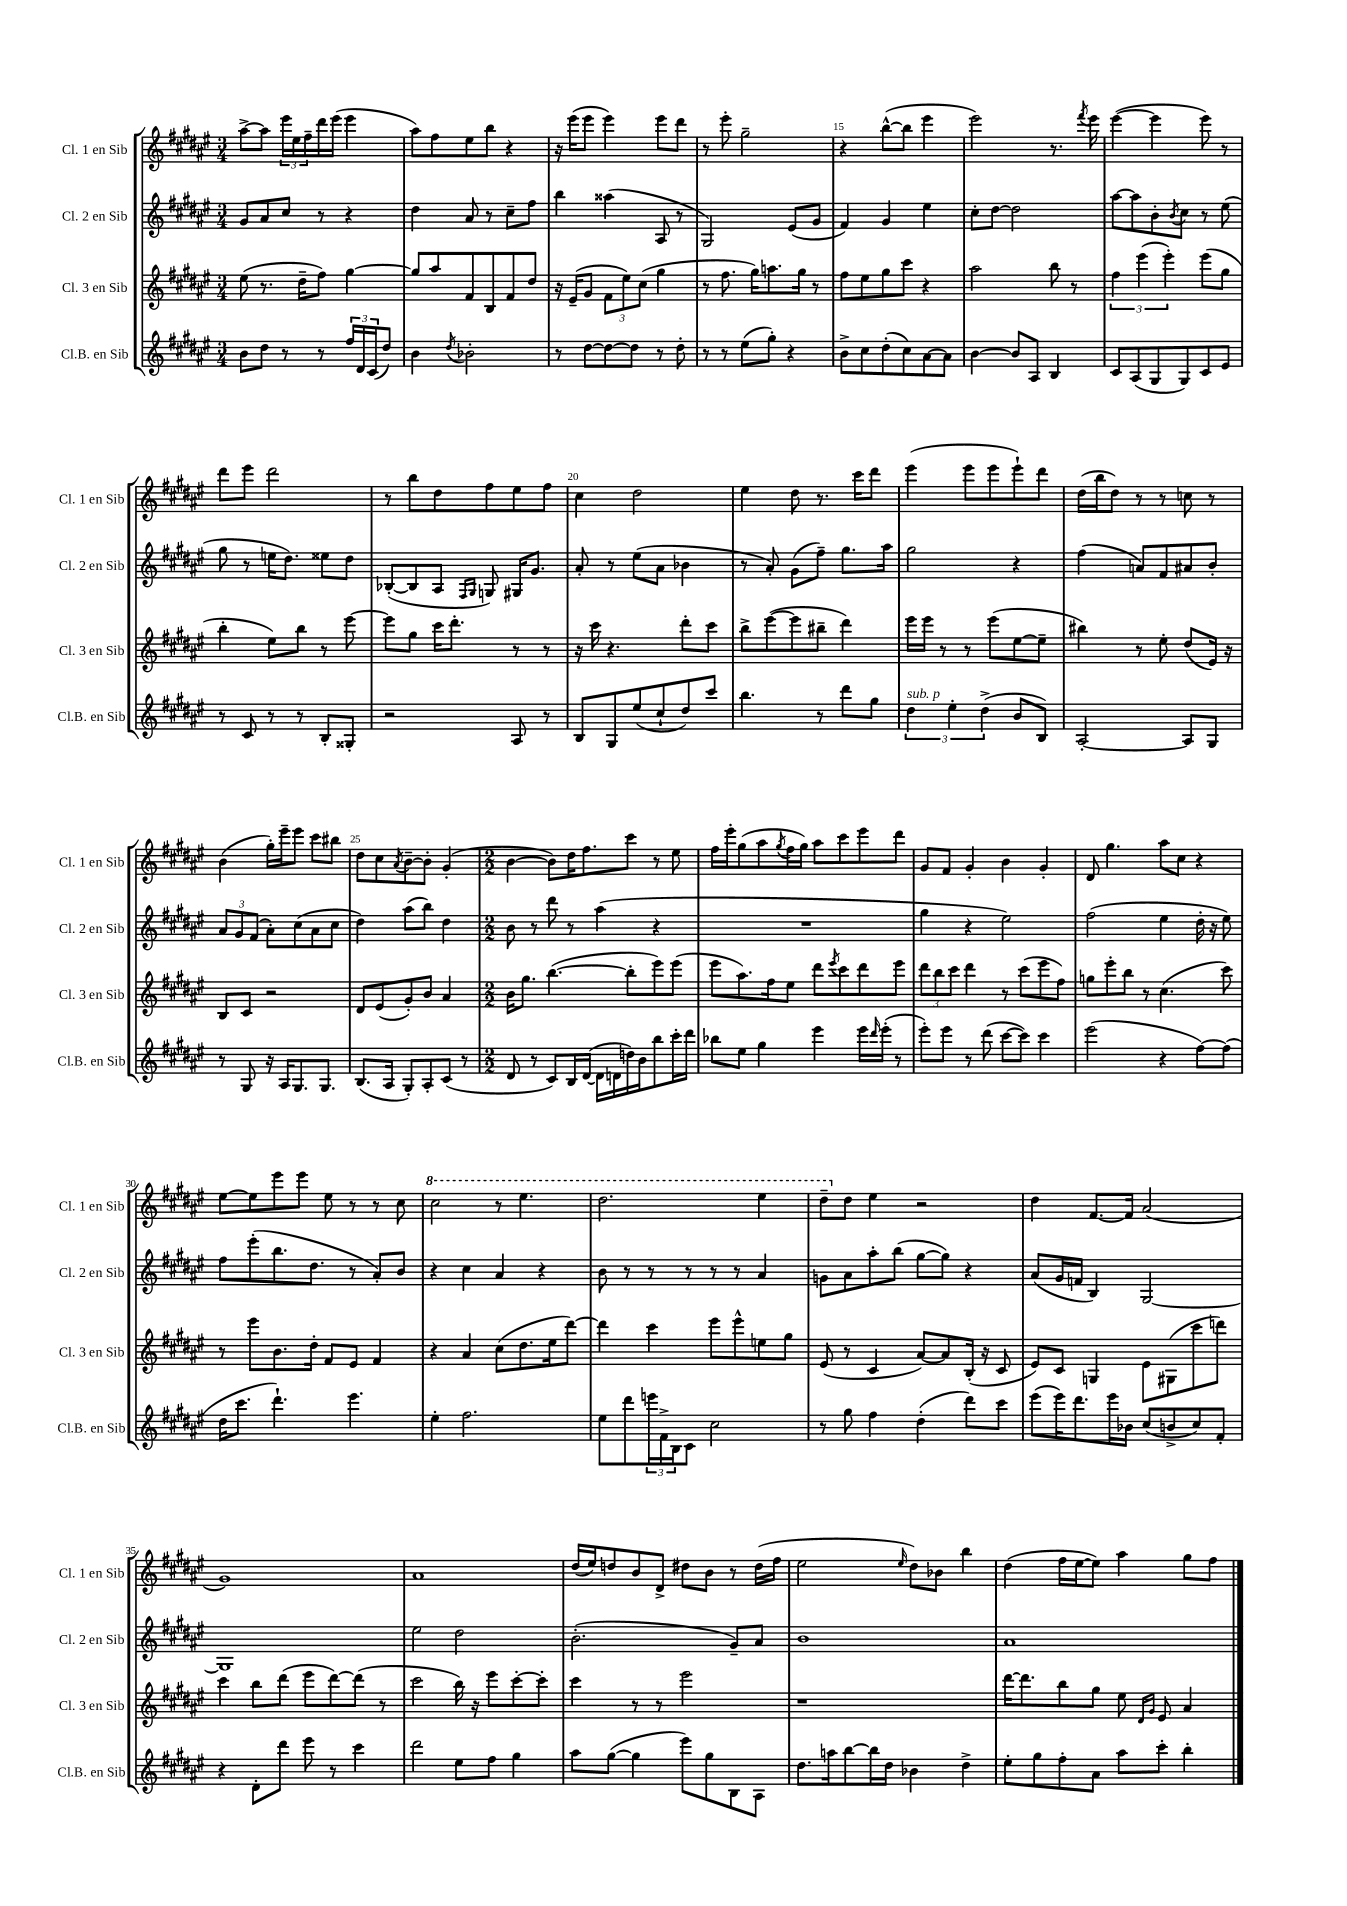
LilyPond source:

<<
\new StaffGroup <<
\new Staff = "s0" \with { instrumentName = "Cl. 1 en Sib" shortInstrumentName = "Cl. 1 en Sib" } {
    \clef treble \key fis \major \numericTimeSignature \time 3/4
    ais''8~-> ais''8 \tuplet 3/2 { eis'''16 eis''16 fis''16-- } dis'''16 eis'''16( eis'''4 |
    ais''8) fis''8 eis''8 b''8 r4 |
    r16 eis'''16( eis'''8 eis'''4) eis'''8 dis'''8 |
    r8 eis'''8-. gis''2-- |
    r4 b''8~-^( b''8 eis'''4 |
    eis'''2) r8. \acciaccatura { fis'''8 } eis'''16 |
    eis'''4~( eis'''4 eis'''8) r8 |
    dis'''8 eis'''8 dis'''2 |
    r8 b''8 dis''8 fis''8 eis''8 fis''8 |
    cis''4 dis''2 |
    eis''4 dis''8 r8. cis'''16 dis'''8 |
    eis'''4( eis'''8 eis'''8 eis'''8-!) dis'''8 |
    dis''16( b''16 dis''8) r8 r8 c''8 r8 |
    b'4( gis''16-.) eis'''16-- eis'''8 cis'''8 bis''8 |
    dis''8 cis''8 \acciaccatura { ais'8 } b'8~-- b'8-. gis'4-.( |
    \numericTimeSignature \time 2/2 b'4~ b'8) dis''16 fis''8. cis'''8 r8 eis''8 |
    fis''16 eis'''16-. gis''8( ais''8 \acciaccatura { gis''8 } fis''16 gis''16) ais''8 cis'''8 eis'''8 dis'''8 |
    gis'8 fis'8 gis'4-. b'4 gis'4-. |
    dis'8 gis''4. ais''8 cis''8 r4 |
    eis''8~ eis''8 eis'''8 eis'''8 eis''8 r8 r8 cis''8 |
    \ottava #1 cis'''2 r8 eis'''4. |
    dis'''2. eis'''4 |
    dis'''8-- \ottava #0 dis''8 eis''4 r2 |
    dis''4 fis'8.~ fis'16 ais'2( |
    gis'1) |
    ais'1 |
    dis''16( eis''16) d''8 b'8 dis'8-> dis''8 b'8 r8 dis''16( fis''16 |
    eis''2 \grace { eis''16 } dis''8) bes'8 b''4 |
    dis''4( fis''16 eis''16~ eis''8) ais''4 gis''8 fis''8 \bar "|." |
}
\new Staff = "s1" \with { instrumentName = "Cl. 2 en Sib" shortInstrumentName = "Cl. 2 en Sib" } {
    \clef treble \key fis \major \numericTimeSignature \time 3/4
    gis'8 ais'8 cis''8 r8 r4 |
    dis''4 ais'8 r8 cis''8-- fis''8 |
    b''4 aisis''4( ais8 r8 |
    gis2) eis'8( gis'8 |
    fis'4) gis'4 eis''4 |
    cis''8-. dis''8~ dis''2 |
    ais''8~ ais''8 b'8-. \acciaccatura { b'8 } cis''8 r8 eis''8( |
    gis''8 r8 e''16 dis''8.) eisis''8 dis''8 |
    bes8~-.( bes8 ais8 \grace { fis16 gis16 } g8) gis16 gis'8. |
    ais'8-. r8 eis''8( ais'8 bes'4 |
    r8 ais'8-.) gis'8( fis''8--) gis''8. ais''16 |
    gis''2 r4 |
    fis''4( a'8) fis'8 ais'8 b'8-. |
    \tuplet 3/2 { ais'8 gis'8 fis'8( } ais'8-.) cis''8( ais'8 cis''8 |
    dis''4) ais''8( b''8) dis''4 |
    \numericTimeSignature \time 2/2 b'8 r8 dis'''8 r8 ais''4( r4 |
    R1 |
    gis''4 r4 eis''2) |
    fis''2( eis''4 dis''16-. r16 eis''8) |
    fis''8 eis'''8-.( b''8. dis''8. r8 ais'8-.) b'8 |
    r4 cis''4 ais'4 r4 |
    b'8 r8 r8 r8 r8 r8 ais'4 |
    g'8 ais'8 ais''8-. b''8( gis''8~ gis''8) r4 |
    ais'8( gis'16 f'16 b4) gis2~ |
    gis1 |
    eis''2 dis''2 |
    b'2.-.( gis'8--) ais'8 |
    b'1 |
    ais'1 \bar "|." |
}
\new Staff = "s2" \with { instrumentName = "Cl. 3 en Sib" shortInstrumentName = "Cl. 3 en Sib" } {
    \clef treble \key fis \major \numericTimeSignature \time 3/4
    eis''8( r8. dis''16-- fis''8) gis''4~ |
    gis''8 ais''8 fis'8 b8 fis'8 dis''8 |
    r16 eis'16--( gis'8 \tuplet 3/2 { fis'8 eis''8) cis''8( } gis''4 |
    r8 fis''8. gis''16) a''8. gis''16 r8 |
    fis''8 eis''8 gis''8 cis'''8 r4 |
    ais''2 b''8 r8 |
    \tuplet 3/2 { fis''4 eis'''4( eis'''4-.) } eis'''8( gis''8 |
    b''4-. eis''8) b''8 r8 eis'''8~ |
    eis'''8 gis''8 cis'''16 dis'''8.-. r8 r8 |
    r16 cis'''16 r4. dis'''8-. cis'''8 |
    b''8-> eis'''8~( eis'''8 bis''8-- dis'''4) |
    eis'''16 eis'''16 r8 r8 eis'''8( eis''8~ eis''8-- |
    bis''4) r8 eis''8-. dis''8( eis'16) r16 |
    b8 cis'8 r2 |
    dis'8 eis'8( gis'8-.) b'8 ais'4 |
    \numericTimeSignature \time 2/2 b'16 gis''8. b''4.~( b''8-. eis'''8) eis'''8( |
    eis'''8 ais''8.) fis''16 eis''8 dis'''8 \acciaccatura { eis'''8 } cis'''8 dis'''8 eis'''8 |
    \tuplet 3/2 { dis'''8 b''8 cis'''8 } dis'''4 r8 cis'''8( eis'''8 fis''8) |
    g''8 eis'''8-. b''8 r8 cis''4.( cis'''8) |
    r8 eis'''8 b'8. dis''16-. fis'8 eis'8 fis'4 |
    r4 ais'4 cis''8( dis''8. eis''16 dis'''8~) |
    dis'''4 cis'''4 eis'''8 eis'''8-^ e''8 gis''8 |
    eis'8( r8 cis'4 ais'8~) ais'8 b16-.( r16 cis'8 |
    eis'8) cis'8 g4 eis'8 gis8( cis'''8 d'''8) |
    cis'''4 b''8 dis'''8( eis'''8 dis'''8~) dis'''8( r8 |
    cis'''2 b''16) r16 eis'''8 cis'''8~-. cis'''8-. |
    cis'''4 r8 r8 eis'''2 |
    r1 |
    dis'''16~ dis'''8. b''8 gis''8 eis''8 \grace { dis'16 gis'16 } eis'8 ais'4 \bar "|." |
}
\new Staff = "s3" \with { instrumentName = "Cl.B. en Sib" shortInstrumentName = "Cl.B. en Sib" } {
    \clef treble \key fis \major \numericTimeSignature \time 3/4
    b'8 dis''8 r8 r8 \tuplet 3/2 { fis''16 dis'16 cis'16( } dis''8) |
    b'4 \acciaccatura { dis''8 } bes'2-. |
    r8 dis''8~ dis''8~ dis''8 r8 dis''8-. |
    r8 r8 eis''8( gis''8-.) r4 |
    b'8-> cis''8 dis''8-.( cis''8) ais'8~ ais'8 |
    b'4~ b'8 ais8 b4 |
    cis'8 ais8( gis8 gis8) cis'8 eis'8 |
    r8 cis'8 r8 r8 b8-. gisis8-. |
    r2 ais8 r8 |
    b8 gis8 eis''8( cis''8-! dis''8) cis'''8 |
    b''4. r8 dis'''8 gis''8 |
    \tuplet 3/2 { dis''4^\markup { \italic "sub. p" } eis''4-. dis''4->( } b'8 b8) |
    ais2~-. ais8 gis8 |
    r8 gis8 r16 ais16 gis8. gis8. |
    b8.( ais16 gis8-.) ais8-. cis'8( r8 |
    \numericTimeSignature \time 2/2 dis'8 r8 cis'8) b16 dis'16~( dis'16 d'16 d''16) b'16 b''8 cis'''16-. dis'''16 |
    bes''8 eis''8 gis''4 eis'''4 eis'''16 \grace { dis'''16 } eis'''16-.( r8 |
    eis'''8-.) eis'''8 r8 dis'''8( cis'''8~ cis'''8) cis'''4 |
    eis'''2( r4 fis''8~) fis''8( |
    dis''16 cis'''8. dis'''4.-!) eis'''4. |
    eis''4-. fis''2. |
    eis''8 dis'''8 \tuplet 3/2 { e'''16 fis'16-> b16 } cis'8 cis''2 |
    r8 gis''8 fis''4 dis''4-.( dis'''8) cis'''8 |
    eis'''8( eis'''16) dis'''8. eis'''16 bes'16 cis''8( b'8-> cis''8) fis'8-. |
    r4 dis'8-. dis'''8 eis'''8 r8 cis'''4 |
    dis'''2 eis''8 fis''8 gis''4 |
    ais''8 gis''8~( gis''4 eis'''8) gis''8 b8 ais8 |
    dis''8. a''16 b''8~ b''16 dis''16 bes'4 dis''4-> |
    eis''8-. gis''8 fis''8-. ais'8 ais''8 cis'''8-. b''4-. \bar "|." |
}
>>
>>
\layout { \context { \Score currentBarNumber = #11 \override BarNumber.break-visibility = ##(#f #t #t) barNumberVisibility = #(every-nth-bar-number-visible 5) } }
